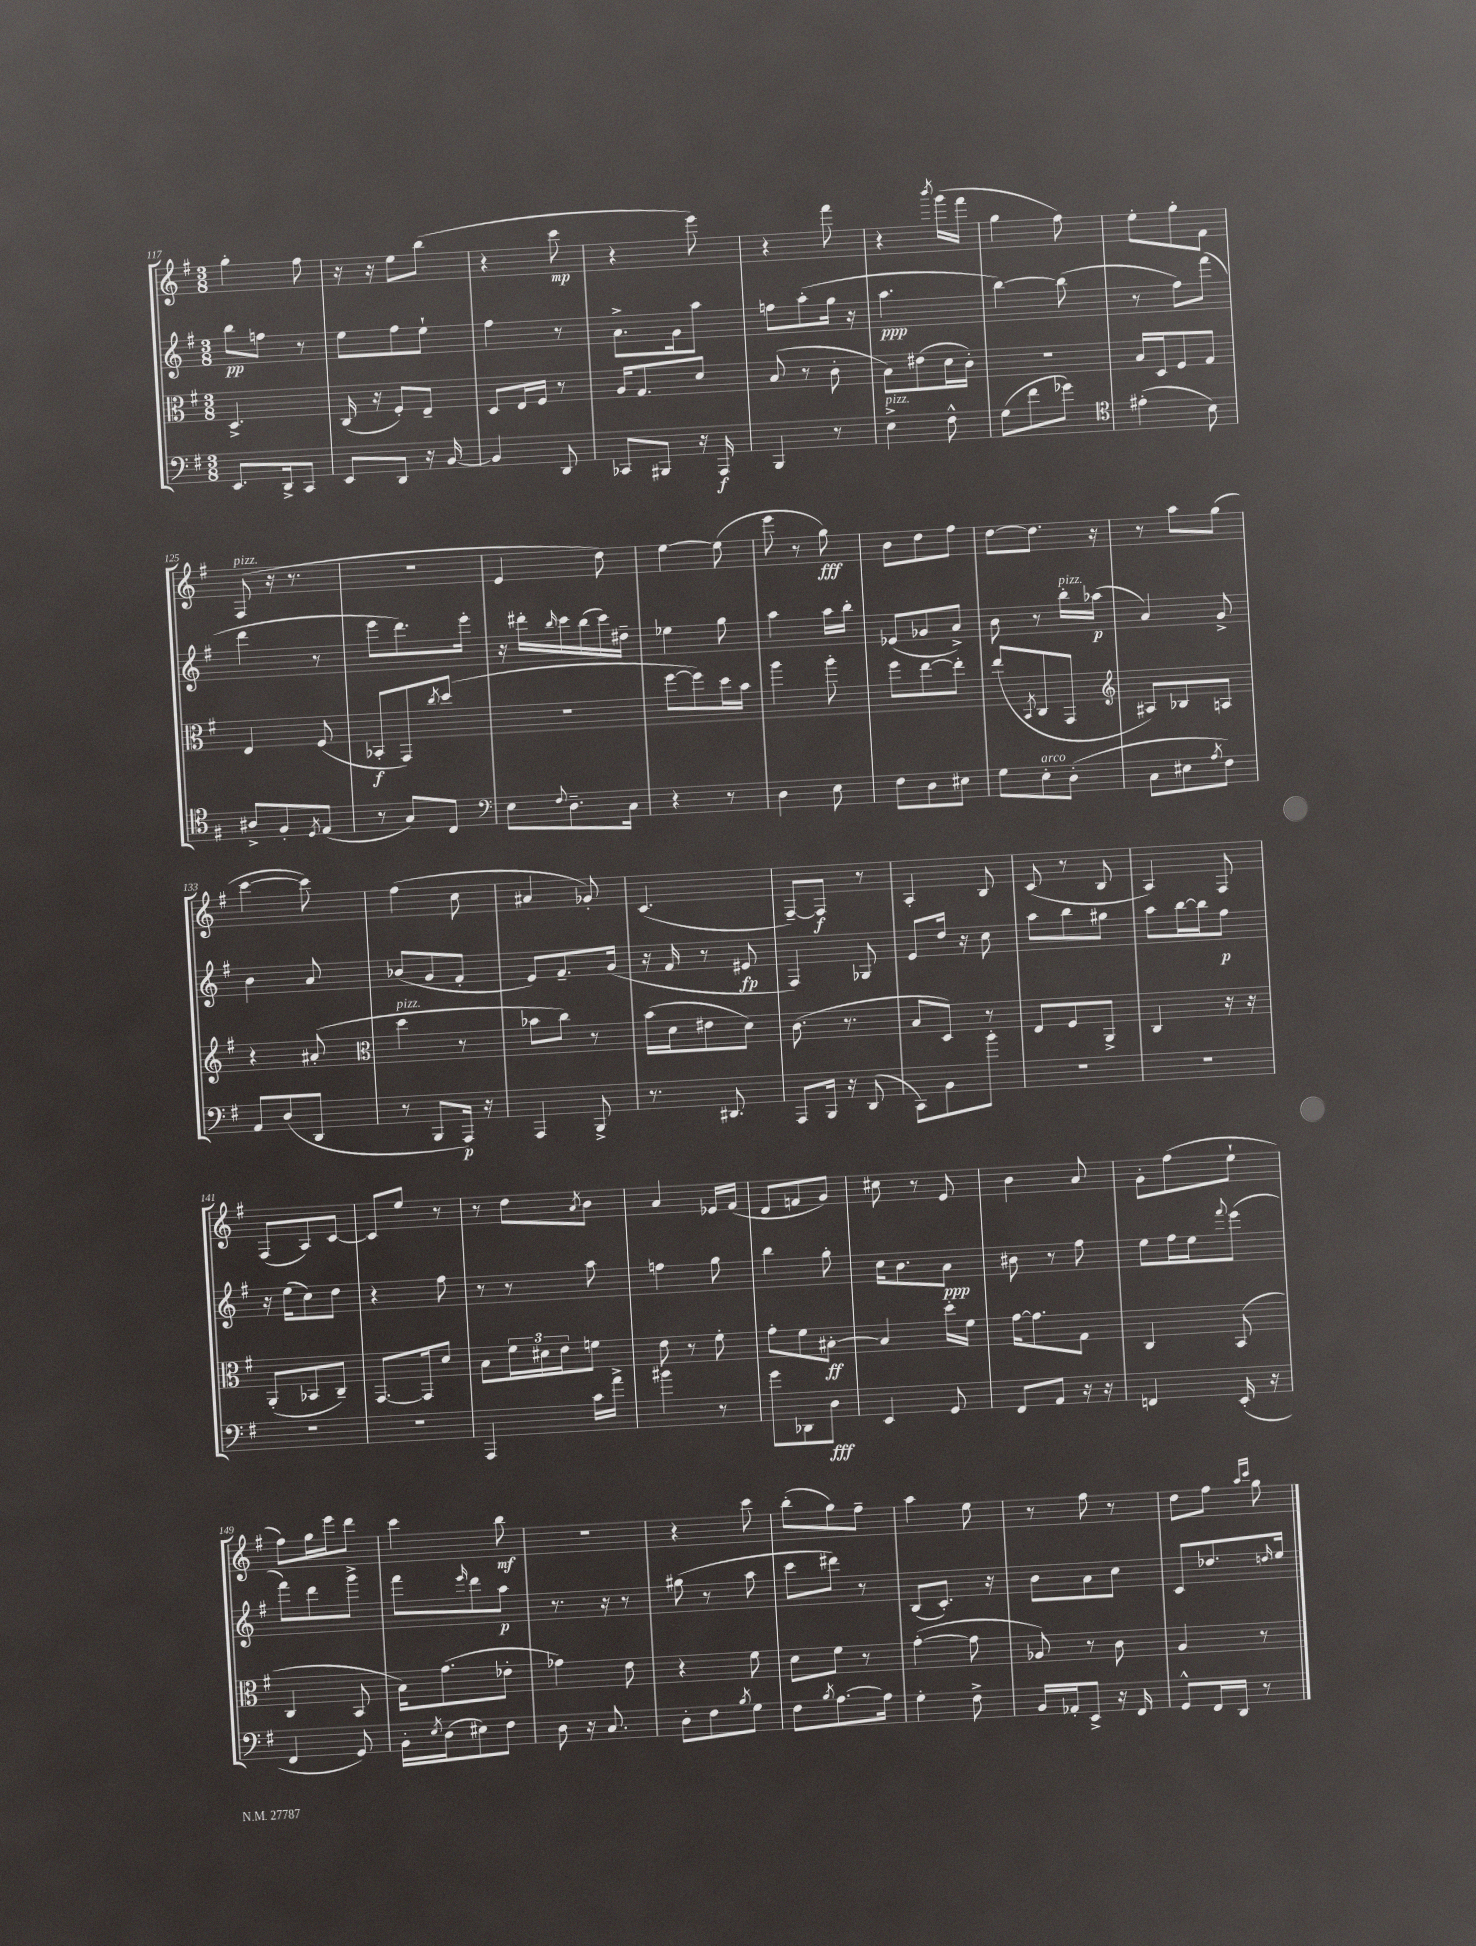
<<
\new StaffGroup <<
\new Staff = "s0" {
    \clef treble \key g \major \numericTimeSignature \time 3/8
    g''4-. fis''8 |
    r16 r16 e''8 b''8( |
    r4 c'''8\mp |
    r4 e'''8) |
    r4 fis'''8 |
    r4 \acciaccatura { b'''8 } g'''16( fis'''16 |
    g''4 fis''8) |
    e''8-. g''8-. fis'8 |
    fis8^\markup { \italic "pizz." }( r16 r8. |
    R4. |
    e'4 d''8) |
    e''4~ e''8( |
    e'''8 r8 g''8\fff) |
    b'8 d''8 fis''8 |
    d''8~ d''8. r16 |
    r8 a''8 g''8( |
    c'''4~ c'''8) |
    fis''4( c''8 |
    ais'4 ges'8-.) |
    c'4.( |
    fis8~--) fis8\f r8 |
    a4-. b8 |
    c'8( r8 b8 |
    a4) fis8 |
    fis8( a8) c'8~ |
    c'8 e''8 r8 |
    r8 d''8 \acciaccatura { a'8 } b'8 |
    a'4 ees'16 fis'16( |
    d'8 f'8 g'8) |
    cis''8 r8 e'8 |
    b'4 a'8 |
    g'8-. fis''8( e''8-! |
    fis''8) g''16 e'''16 d'''8 |
    c'''4 b''8\mf |
    R4. |
    r4 c'''8 |
    b''8-.( g''8) fis''8-- |
    a''4 e''8 |
    r8 fis''8 r8 |
    d''8 fis''8 \grace { a''16 c'''16 } g''8 \bar "|." |
}
\new Staff = "s1" {
    \clef treble \key g \major \numericTimeSignature \time 3/8
    b''8\pp f''8 r8 |
    e''8 fis''8 e''8-! |
    fis''4 r8 |
    a'8.-> g'16 a''8 |
    f''8 a''8-.( g''16 r16 |
    a''4.\ppp |
    b''4~) b''8( |
    r8 fis''8) fis'''8( |
    d'''4 r8 |
    e'''8 d'''8.) e'''16-. |
    r16 dis'''16-. \grace { b''16 } c'''16 b''16( c'''16) dis''16-- |
    ees''4 g''8 |
    a''4 a''16 b''16-. |
    ees'8( ges'8 a'8->) |
    b'8 r8 b''16-.^\markup { \italic "pizz." } aes''16\p( |
    a'4) g'8-> |
    b'4 a'8 |
    bes'8( g'8 fis'8-. |
    e'8) fis'8.-- g'16( |
    r16 fis'16 r8 eis'8\fp |
    fis4) ges8 |
    e'8 d''16 r16 c''8 |
    a''8 b''8 gis''8 |
    a''8 b''16~ b''16 fis''8\p |
    r16 e''16( c''8) d''8 |
    r4 fis''8 |
    r8 r8 a''8 |
    f''4 g''8 |
    b''4 g''8-. |
    c''16 b'8. a'8\ppp |
    bis'8 r8 fis''8 |
    e''8 fis''16 e''16 \appoggiatura { fis'''8 } e'''8( |
    fis'''8) d'''8 g'''8-> |
    fis'''8 \grace { e'''16 } d'''8 a''8\p |
    r8. r16 r8 |
    gis''8( r8 a''8 |
    c'''8 dis'''8) r8 |
    b8( c'8.-.) r16 |
    b'8 a'8 c''8 |
    c'8 des''8. \grace { d''16 } e''16 \bar "|." |
}
\new Staff = "s2" {
    \clef alto \key g \major \numericTimeSignature \time 3/8
    d4.-> |
    c16( r16 fis8-.) e8-- |
    d8 e16 fis16 r8 |
    a16 g8. d'8 |
    b8( r8 c'8-. |
    b8) eis'8( d'16 c'16-.) |
    R4. |
    b16 d16 fis8 g8 |
    e4 fis8( |
    bes,8-.\f g,8) \acciaccatura { c''8 } d''8( |
    R4. |
    fis''8~ fis''8) d''16 b'16 |
    a''4 a''8-. |
    fis''8 e''8~ e''8-. |
    e''8( \acciaccatura { b,8 } c8 g,8 |
    \clef treble ais8) bes8 a8 |
    r4 ais'8-.( |
    \clef alto d''4^\markup { \italic "pizz." } r8 |
    bes'8 c''8) r8 |
    b'16( d'16 eis'8 d'8) |
    c'8.( r8. |
    b8 d8) r8 |
    e8 fis8 a,8-> |
    c4 r16 r16 |
    a,8-.( bes,8 c8--) |
    g,8.~ g,16 d'8 |
    b8 \tuplet 3/2 { fis'16 dis'16 e'16 } f'8 |
    e'8 r8 fis'8-. |
    g'8-. fis'8 bis8~-.\ff |
    bis4 d''16-. fis'16 |
    g'16~ g'8. g8 |
    c4 b,8( |
    c4 b,8 |
    b16) g'8.( ees'8-. |
    ges'4) e'8 |
    r4 fis'8 |
    d'8 fis'8 r8 |
    g'4~-.( g'8 |
    aes8) r8 c'8 |
    a4 r8 \bar "|." |
}
\new Staff = "s3" {
    \clef bass \key g \major \numericTimeSignature \time 3/8
    e,8. d,16-> c,8 |
    e,8 d,8 r16 b,16~ |
    b,4 d,8 |
    ces,8 bis,,8 r16 a,,16\f |
    b,,4 r8 |
    e4->^\markup { \italic "pizz." } fis8-^ |
    g8( fis'8 ges'8) |
    \clef tenor eis'4-.( b8) |
    ais8-> fis8-. \acciaccatura { d8 } e8( |
    r8 g8) c8 |
    \clef bass e8 \appoggiatura { fis8 } d8.-- c16 |
    r4 r8 |
    d4 e8 |
    fis8 d8 eis8 |
    g8 e8-.^\markup { \italic "arco" } d8-.( |
    c8 eis8 \acciaccatura { a8 } fis8) |
    a,8 d8( d,8 |
    r8 b,,8 a,,16\p) r16 |
    a,,4 b,,8-> |
    r8. dis,8. |
    a,,8 b,,16 r16 d,8( |
    c,8) b,8 b'8-. |
    R4. |
    R4. |
    R4. |
    R4. |
    a,,4 c'16 a'16-> |
    bis'4 r8 |
    g'8 des,8 d8\fff |
    e,4 g,8 |
    fis,8 a,8 r16 r16 |
    f,4 e,16-.( r16 |
    fis,4 g,8) |
    b,16-. \acciaccatura { e8 } d16( eis8) fis8 |
    d8 r16 c8. |
    d8-. fis8 \acciaccatura { b8 } g8 |
    fis8 \acciaccatura { b8 } a8.~ a16 |
    g4-. fis8-> |
    b,16 aes,16-. e,8-> r16 fis,16 |
    g,8-^ fis,16 d,16 r8 \bar "|." |
}
>>
>>
\layout { \context { \Score currentBarNumber = #117 } }
